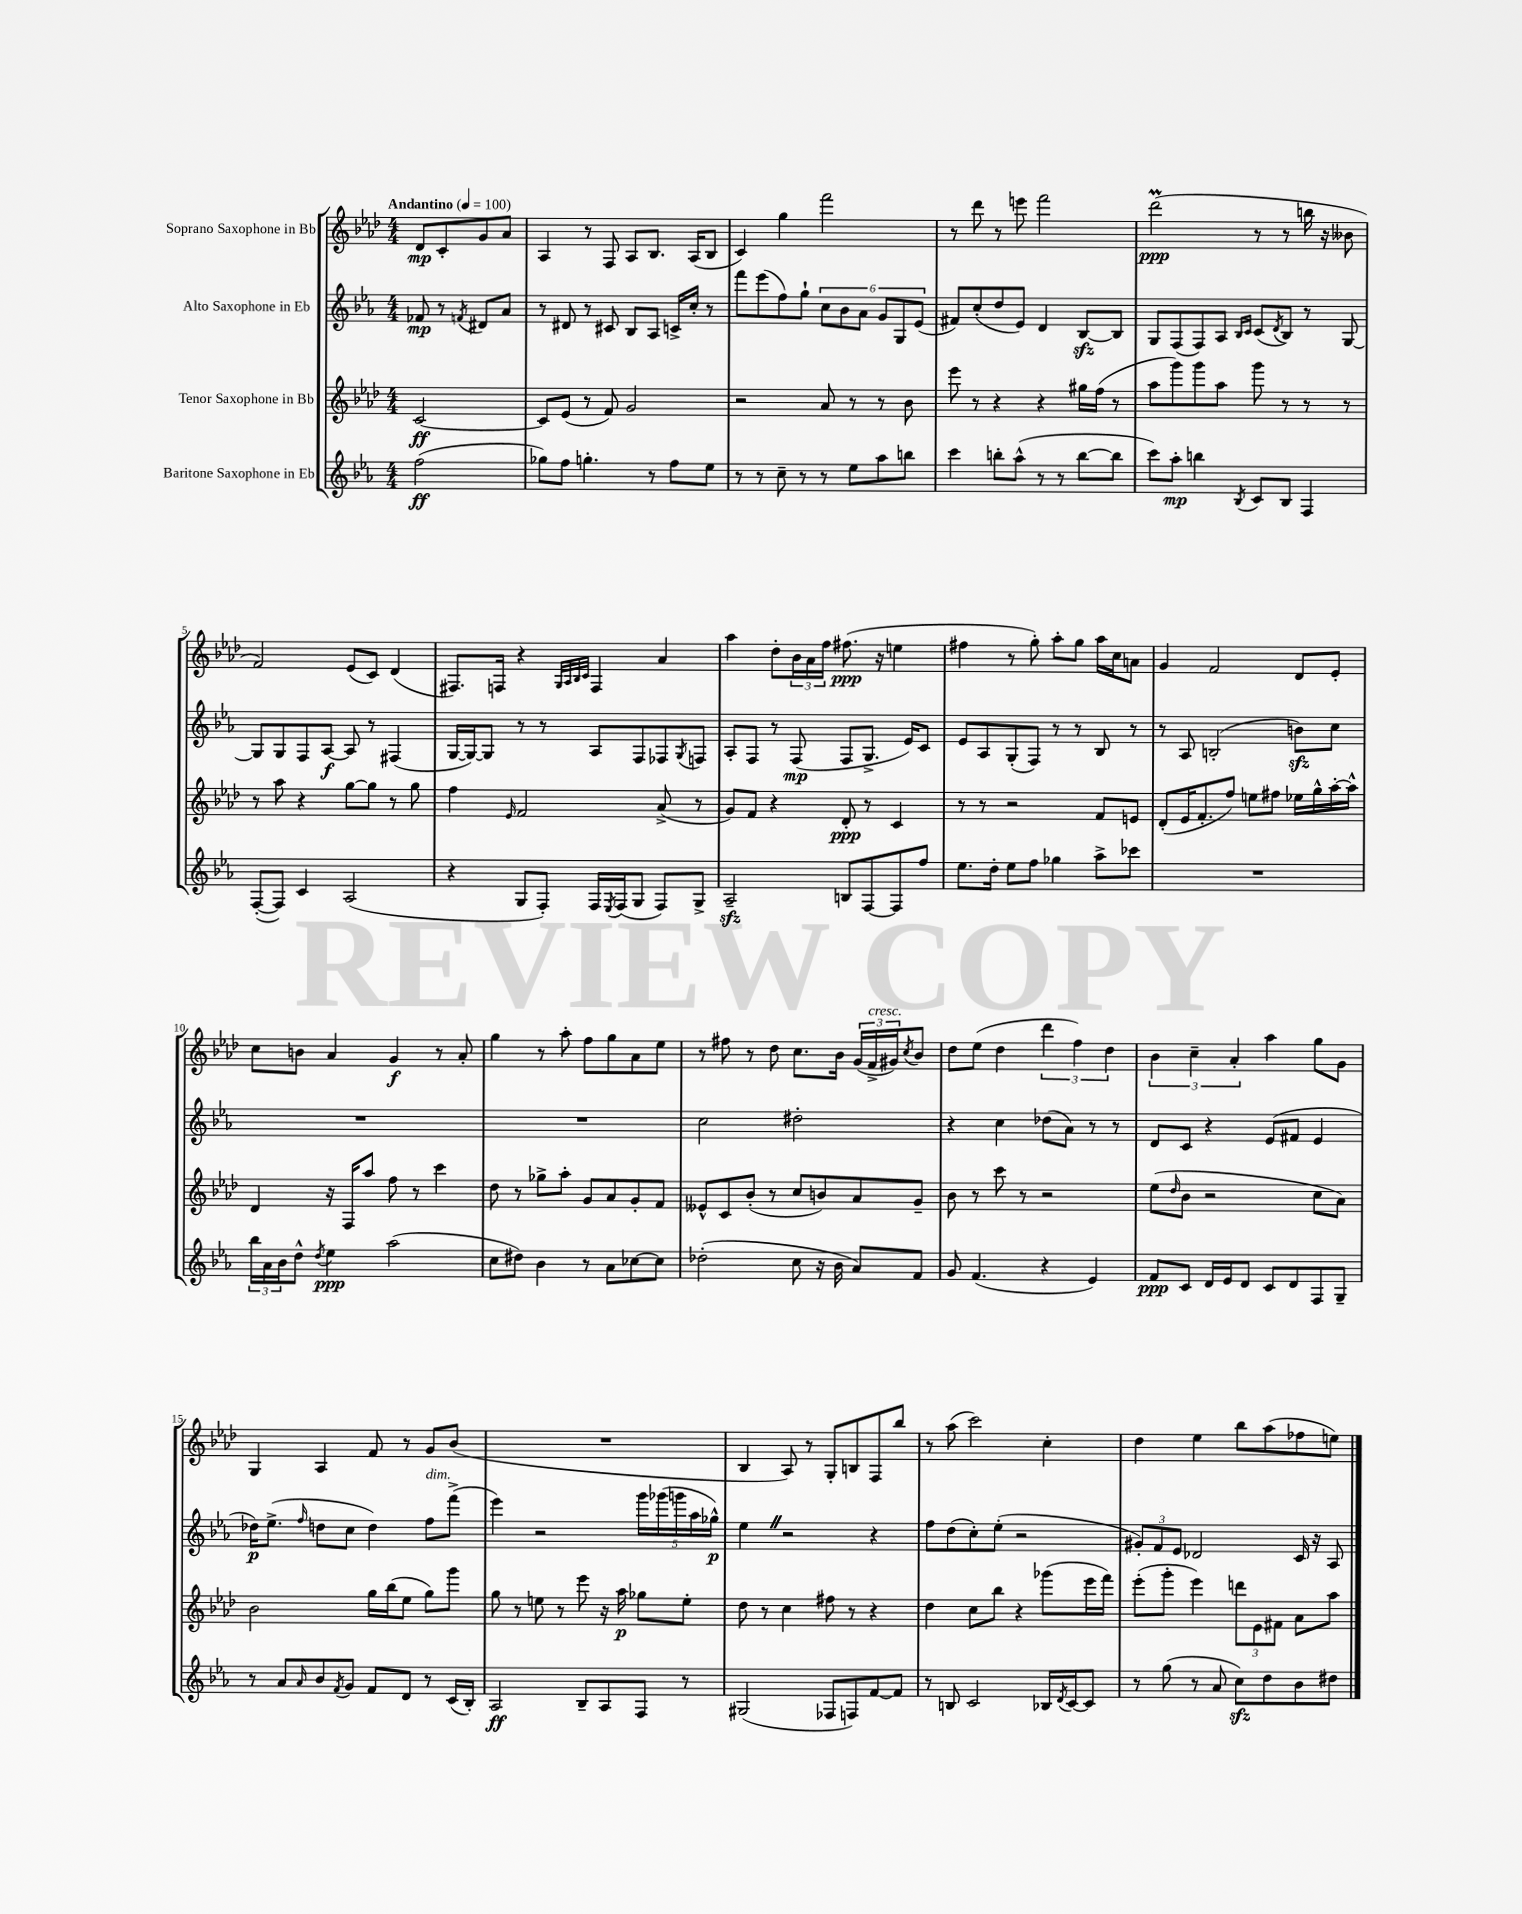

**kern	**dynam	**kern	**dynam	**kern	**dynam	**kern	**dynam
*part4	*part4	*part3	*part3	*part2	*part2	*part1	*part1
*staff4	*staff4	*staff3	*staff3	*staff2	*staff2	*staff1	*staff1
*I"Baritone Saxophone in Eb	*	*I"Tenor Saxophone in Bb	*	*I"Alto Saxophone in Eb	*	*I"Soprano Saxophone in Bb	*
*clefG2	*	*clefG2	*	*clefG2	*	*clefG2	*
*k[b-e-a-]	*	*k[b-e-a-d-]	*	*k[b-e-a-]	*	*k[b-e-a-d-]	*
*M4/4	*	*M4/4	*	*M4/4	*	*M4/4	*
*MM100	*	*MM100	*	*MM100	*	*MM100	*
=	=	=	=	=	=	=	=
!	!	!	!	!	!	!LO:TX:a:B:t=Andantino	!
(2ff\	ff	[2c/	ff	8f-X/	mp	8d-/L	mp
.	.	.	.	8r	.	8c'/	.
.	.	.	.	8qfn/	.	.	.
.	.	.	.	8d#X/L	.	8g/	.
.	.	.	.	8a-/J	.	8a-/J	.
=1	=1	=1	=1	=1	=1	=1	=1
8gg-X\L)	.	8c/L]	.	8r	.	4A-/	.
8ff\J	.	(8e-/J	.	8d#X/	.	.	.
4.ggn'\	.	8r	.	8r	.	8r	.
.	.	8f/)	.	8c#X/	.	8F/	.
.	.	2g/	.	8B-/L	.	8A-/L	.
8r	.	.	.	8A-/J	.	8.B-/J	.
8ff\L	.	.	.	16cn^/LL	.	.	.
.	.	.	.	16cc'/JJ	.	(16A-/KL	.
8ee-\J	.	.	.	8r	.	8B-/J	.
=2	=2	=2	=2	=2	=2	=2	=2
8r	.	2r	.	8fff\L	.	4c/)	.
8r	.	.	.	(8eee-\	.	.	.
8cc~\	.	.	.	8ff\)	.	4gg\	.
8r	.	.	.	8gg`\J	.	.	.
8r	.	8a-/	.	12cc\L	.	2fff\	.
.	.	.	.	12b-\	.	.	.
8ee-\L	.	8r	.	.	.	.	.
.	.	.	.	12a-\J	.	.	.
8aa-\	.	8r	.	12g/L	.	.	.
.	.	.	.	12G/	.	.	.
8bbn\J	.	8b-\	.	.	.	.	.
.	.	.	.	(12e-/J	.	.	.
=3	=3	=3	=3	=3	=3	=3	=3
4ccc\	.	8eee-\	.	8f#X/L)	.	8r	.
.	.	8r	.	(8cc'/	.	8ddd-\	.
8bbn'\L	.	4r	.	8dd/	.	8r	.
(8aa-^^\J	.	.	.	8e-/J)	.	8eeen\	.
8r	.	4r	.	4d/	.	2fff\	.
8r	.	.	.	.	.	.	.
[8bb\L	.	16gg#X\LL	.	[8B-zz/L	.	.	.
.	.	(16ff\JJ	.	.	.	.	.
8bb\J]	.	8r	.	8B-/J]	.	.	.
=4	=4	=4	=4	=4	=4	=4	=4
8ccc\L)	.	8aa-\L	.	8G/L	.	(2ddd-M\	ppp
8aa-'\J	mp	8ggg\)	.	(8F/	.	.	.
4bbn\	.	8ggg\	.	8F/)	.	.	.
.	.	8aa-\J	.	8A-/J	.	.	.
.	.	.	.	16qqB-/LL	.	.	.
8qB-/	.	.	.	16qqc/JJ	.	.	.
8c/L	.	8ggg\	.	(8c/L	.	8r	.
.	.	.	.	8qd/	.	.	.
8B-/J	.	8r	.	8B-/J)	.	8r	.
4F/	.	8r	.	8r	.	16bbn\	.
.	.	.	.	.	.	16r	.
.	.	8r	.	[8G/	.	8b--X\	.
!!LO:LB:g=z
=5	=5	=5	=5	=5	=5	=5	=5
([8F'/L	.	8r	.	8G/L]	.	2f/)	.
8F/J])	.	8aa-\	.	8G/	.	.	.
4c/	.	4r	.	8F/	.	.	.
.	.	.	.	[8A-/J	f	.	.
(2A-/	.	[8gg\L	.	8A-/]	.	(8e-/L	.
.	.	8gg\J]	.	8r	.	8c/J)	.
.	.	8r	.	(4F#X/	.	(4d-/	.
.	.	8gg\	.	.	.	.	.
=6	=6	=6	=6	=6	=6	=6	=6
4r	.	4ff\	.	[16G/LL	.	8.F#X/L)	.
.	.	.	.	16G/J_)	.	.	.
.	.	.	.	8G/J]	.	.	.
.	.	.	.	.	.	16Fn/Jk	.
.	.	16qqe-/	.	.	.	.	.
8G/L	.	2f/	.	8r	.	4r	.
8F'/J)	.	.	.	8r	.	.	.
.	.	.	.	.	.	32qqG/LLL	.
.	.	.	.	.	.	32qqA-/	.
.	.	.	.	.	.	32qqB-/	.
.	.	.	.	.	.	32qqc/JJJ	.
16F/LL	.	.	.	8A-/L	.	4F/	.
8qE-/	.	.	.	.	.	.	.
(16F/J	.	.	.	.	.	.	.
8G/J	.	.	.	8F/	.	.	.
8F/L)	.	(8a-^/	.	8F-X/	.	4a-/	.
.	.	.	.	8qG/	.	.	.
8G^/J	.	8r	.	8Fn/J	.	.	.
=7	=7	=7	=7	=7	=7	=7	=7
2A-zz~/	.	8g/L)	.	8A-'/L	.	4aa-\	.
.	.	8f/J	.	8F/J	.	.	.
.	.	4r	.	8r	.	8dd-'\L	.
.	.	.	.	(8F/	mp	24b-\L	.
.	.	.	.	.	.	24a-\	.
.	.	.	.	.	.	24ff\JJ	.
8Bn/L	.	8d-'/	ppp	8F/L	.	(8.ff#X\	ppp
[8F/	.	8r	.	8.G^/J	.	.	.
.	.	.	.	.	.	16r	.
8F/]	.	4c/	.	.	.	4een\	.
.	.	.	.	16e-/KL)	.	.	.
8ff/J	.	.	.	8c/J	.	.	.
=8	=8	=8	=8	=8	=8	=8	=8
8.ee-\L	.	8r	.	8e-/L	.	4ff#X\	.
.	.	8r	.	8A-/	.	.	.
16dd'\Jk	.	.	.	.	.	.	.
8ee-\L	.	2r	.	(8G'/	.	8r	.
8ff\J	.	.	.	8F/J)	.	8gg'\)	.
4gg-X\	.	.	.	8r	.	8aa-'\L	.
.	.	.	.	8r	.	8gg\J	.
8aa-^\L	.	8f/L	.	8B-/	.	16aa-\LL	.
.	.	.	.	.	.	16cc\J	.
8ccc-X\J	.	8en/J	.	8r	.	8an\J	.
=9	=9	=9	=9	=9	=9	=9	=9
1r	.	(8d-'/L	.	8r	.	4g/	.
.	.	16e-/K	.	8A-/	.	.	.
.	.	8.f'/	.	.	.	.	.
.	.	.	.	(2Bn'/	.	2f/	.
.	.	8ff/J)	.	.	.	.	.
.	.	8een\L	.	.	.	.	.
.	.	8ff#X\J	.	.	.	.	.
.	.	16ee-X\LL	.	8bnzz\L)	.	8d-/L	.
.	.	16gg^^\	.	.	.	.	.
.	.	[16aa-'\	.	8cc\J	.	8e-'/J	.
.	.	16aa-^^\JJ]	.	.	.	.	.
!!LO:LB:g=z
=10	=10	=10	=10	=10	=10	=10	=10
24bb-\LL	.	4d-/	.	1r	.	8cc\L	.
24a-\	.	.	.	.	.	.	.
24b-\J	.	.	.	.	.	.	.
8dd^^\J	.	.	.	.	.	8bn\J	.
8qdd/	.	.	.	.	.	.	.
4ee-\	ppp	16r	.	.	.	4a-/	.
.	.	16F/KL	.	.	.	.	.
.	.	8aa-/J	.	.	.	.	.
(2aa-\	.	8ff\	.	.	.	4g/	f
.	.	8r	.	.	.	.	.
.	.	4ccc\	.	.	.	8r	.
.	.	.	.	.	.	8a-'/	.
=11	=11	=11	=11	=11	=11	=11	=11
8cc\L	.	8dd-\	.	1r	.	4gg\	.
8dd#X\J)	.	8r	.	.	.	.	.
4b-\	.	8gg-X^\L	.	.	.	8r	.
.	.	8aa-'\J	.	.	.	8aa-'\	.
8r	.	8g/L	.	.	.	8ff\L	.
8a-\L	.	8a-/	.	.	.	8gg\	.
[8cc-X\	.	8g'/	.	.	.	8a-\	.
8cc-\J]	.	8f/J	.	.	.	8ee-\J	.
=12	=12	=12	=12	=12	=12	=12	=12
(2dd-X'\	.	8e--X^^/L	.	2cc\	.	8r	.
.	.	8c/	.	.	.	8ff#X\	.
.	.	(8b-'/J	.	.	.	8r	.
.	.	8r	.	.	.	8dd-\	.
8cc\	.	8cc/L	.	2dd#X'\	.	8.cc\L	.
16r	.	8bn/)	.	.	.	.	.
16b-\	.	.	.	.	.	16b-\Jk	.
8a-/L)	.	8a-/	.	.	.	(24g/LL	.
!	!	!	!	!	!	!LO:TX:a:i:t=cresc.	!
.	.	.	.	.	.	24f^/	.
.	.	.	.	.	.	24g#X/J)	.
.	.	.	.	.	.	8qcc/	.
8f/J	.	8g~/J	.	.	.	8b-/J	.
=13	=13	=13	=13	=13	=13	=13	=13
8g/	.	8b-\	.	4r	.	8dd-\L	.
(4.f/	.	8r	.	.	.	(8ee-\J	.
.	.	8ccc\	.	4cc\	.	4dd-\	.
.	.	8r	.	.	.	.	.
4r	.	2r	.	(8dd-X\L	.	6ddd-\	.
.	.	.	.	8a-\J)	.	.	.
.	.	.	.	.	.	6ff\)	.
4e-/)	.	.	.	8r	.	.	.
.	.	.	.	.	.	6dd-\	.
.	.	.	.	8r	.	.	.
=14	=14	=14	=14	=14	=14	=14	=14
8f/L	ppp	(8ee-\L	.	8d/L	.	6b-\	.
.	.	16qqdd-/	.	.	.	.	.
8c/J	.	8b-\J	.	8c/J	.	.	.
.	.	.	.	.	.	6cc~\	.
16d/LL	.	2r	.	4r	.	.	.
16e-/J	.	.	.	.	.	.	.
.	.	.	.	.	.	6a-'/	.
8d/J	.	.	.	.	.	.	.
8c/L	.	.	.	(8e-/L	.	4aa-\	.
8d/	.	.	.	8f#X/J	.	.	.
8F/	.	8cc\L	.	4e-/	.	8gg\L	.
8G~/J	.	8a-\J)	.	.	.	8g\J	.
!!LO:LB:g=z
=15	=15	=15	=15	=15	=15	=15	=15
8r	.	2b-\	.	16dd-X\KL)	p	4G/	.
.	.	.	.	(8.ee-^\J	.	.	.
8a-/L	.	.	.	.	.	.	.
16qqa-/	.	.	.	16qqff/	.	.	.
8b-/	.	.	.	8ddn\L	.	4A-/	.
8qf/	.	.	.	.	.	.	.
8g/J	.	.	.	8cc\J	.	.	.
8f/L	.	16gg\LL	.	4dd\)	.	8f/	.
.	.	(16bb-\J	.	.	.	.	.
8d/J	.	8ee-\J	.	.	.	8r	.
!	!	!	!	!LO:TX:a:i:t=dim.	!	!	!
8r	.	8gg\L)	.	8ff\L	.	8g/L	.
(16c/LL	.	8ggg\J	.	(8fff^\J	.	(8b-/J	.
16B-'/JJ)	.	.	.	.	.	.	.
=16	=16	=16	=16	=16	=16	=16	=16
2A-/	ff	8gg\	.	4eee-\)	.	1r	.
.	.	8r	.	.	.	.	.
.	.	8een\	.	2r	.	.	.
.	.	8r	.	.	.	.	.
8B-~/L	.	8eee-\	.	.	.	.	.
8A-/	.	16r	.	.	.	.	.
.	.	16aa-\	p	.	.	.	.
8F/J	.	8gg-X\L	.	20ggg\LL	.	.	.
.	.	.	.	(20ggg-X\	.	.	.
.	.	.	.	20gggn\	.	.	.
8r	.	8ee'\J	.	.	.	.	.
.	.	.	.	20aa-\	.	.	.
.	.	.	.	20gg-X^^\JJ)	p	.	.
=17	=17	=17	=17	=17	=17	=17	=17
(2G#X/	.	8dd-\	.	4ee-Z\	.	4B-/	.
.	.	8r	.	.	.	.	.
.	.	4cc\	.	2r	.	8A-/)	.
.	.	.	.	.	.	8r	.
8F-X/L	.	8ff#X\	.	.	.	8G'/L	.
8Fn/)	.	8r	.	.	.	8Bn/	.
[8f/	.	4r	.	4r	.	8F/	.
8f/J]	.	.	.	.	.	8bb-/J	.
=18	=18	=18	=18	=18	=18	=18	=18
8r	.	4dd-\	.	8ff\L	.	8r	.
8Bn/	.	.	.	(8dd\	.	(8aa-\	.
2c/	.	8cc\L	.	8cc'\)	.	2ccc\)	.
.	.	8bb-\J	.	(8ee-'\J	.	.	.
.	.	4r	.	2r	.	.	.
16B-X/LL	.	(8ggg-X\L	.	.	.	4cc'\	.
8qd/	.	.	.	.	.	.	.
[16c/J	.	.	.	.	.	.	.
8c/J]	.	16eee-\L	.	.	.	.	.
.	.	16fff\JJ)	.	.	.	.	.
=19	=19	=19	=19	=19	=19	=19	=19
8r	.	(8eee-'\L	.	12g#X'/L)	.	4dd-\	.
.	.	.	.	12f/	.	.	.
(8gg\	.	8ggg'\J	.	.	.	.	.
.	.	.	.	12e-/J	.	.	.
8r	.	4eee-\)	.	2d-X/	.	4ee-\	.
8a-/	.	.	.	.	.	.	.
8cczz\L)	.	12dddn\L	.	.	.	8bb-\L	.
.	.	12e-\	.	.	.	.	.
8dd\	.	.	.	.	.	(8aa-\	.
.	.	12f#X\J	.	.	.	.	.
8b-\	.	8a-\L	.	16c/	.	8ff-X\	.
.	.	.	.	16r	.	.	.
8dd#X\J	.	8aa-\J	.	8A-/	.	8een\J)	.
==	==	==	==	==	==	==	==
*-	*-	*-	*-	*-	*-	*-	*-
